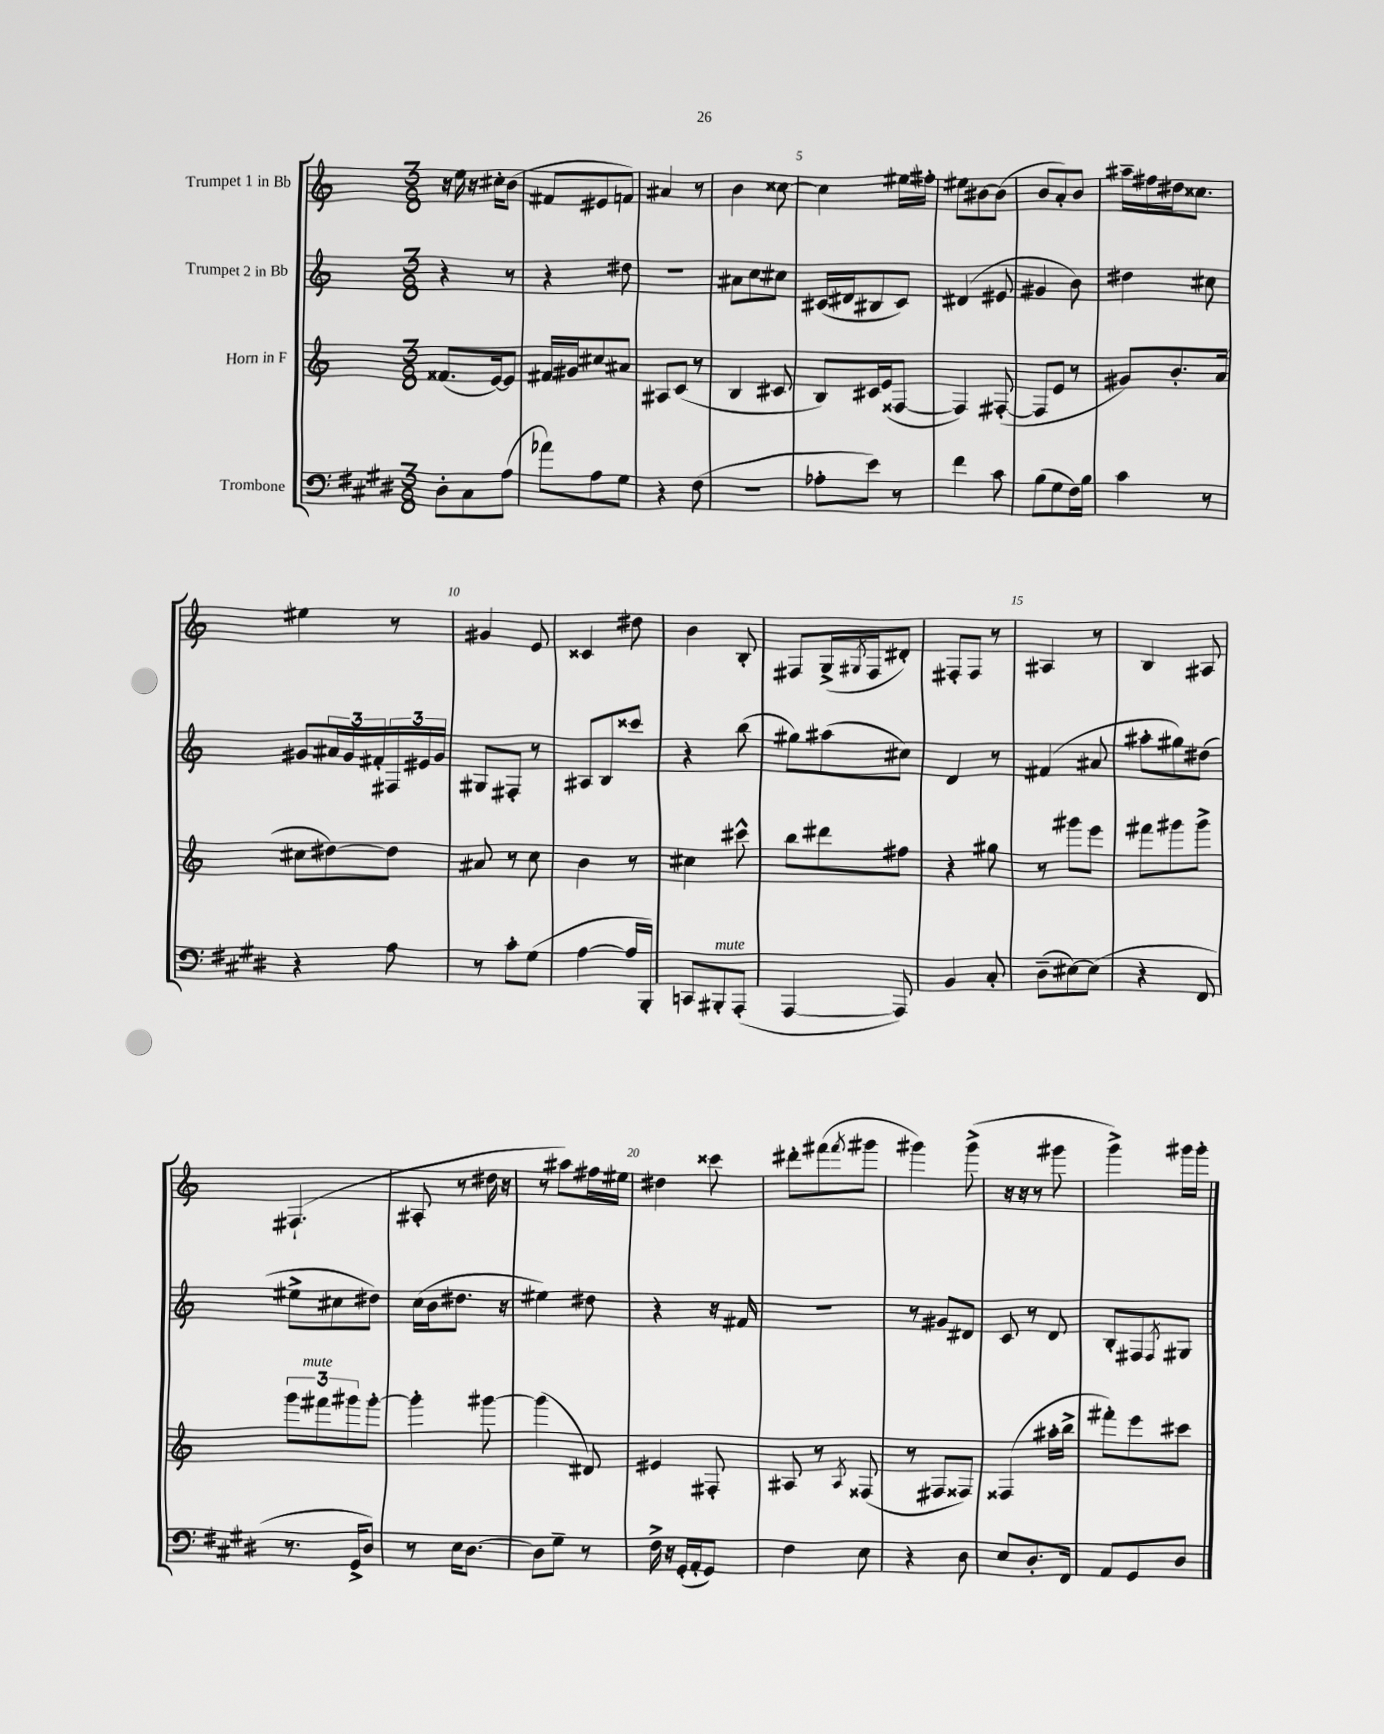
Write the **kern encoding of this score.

**kern	**kern	**kern	**kern
*part4	*part3	*part2	*part1
*staff4	*staff3	*staff2	*staff1
*I"Trombone	*I"Horn in F	*I"Trumpet 2 in Bb	*I"Trumpet 1 in Bb
*clefF4	*clefG2	*clefG2	*clefG2
*k[f#c#g#d#]	*k[]	*k[]	*k[]
*M3/8	*M3/8	*M3/8	*M3/8
=1	=1	=1	=1
8D#'\L	(8.f##X/L	4r	16r
.	.	.	16ee\
8C#\	.	.	16r
.	[16e/k)	.	16cc#X'\KL
(8A\J	8e/J]	8r	(8b\J
=2	=2	=2	=2
8a-X\L)	16f#X/LL	4r	8f#X/L
.	16g#X/J	.	.
8A\	8cc#X/	.	8e#X/
8G#\J	8a#X/J	8dd#X\	8fn/J)
=3	=3	=3	=3
4r	8A#X/L	4.r	4a#X/
.	(8c/J	.	.
(8F#\	8r	.	8r
=4	=4	=4	=4
4.r	4B/	8a#X\L	4b\
.	.	8cc\	.
.	8c#X/	8cc#X\J	[8cc##X\
=5	=5	=5	=5
8A-X'\L	8B/L)	(16c#X/LL	4cc##\]
.	.	16d#X/J	.
8e\J)	16c#X/L	8B#X/	.
.	(16e/J	.	.
8r	[8F##X/J	8c#/J)	16ee#X\LL
.	.	.	16ff#X'\JJ
=6	=6	=6	=6
4f#\	4F##/])	(4d#X/	8ee#X\L
.	.	.	[8b#X\
8c#\	([8F#X'/	8e#X/	(8b#\J]
=7	=7	=7	=7
(8B\L	8F#/L]	4g#X/	8b/L
8G#\	8e/J	.	8a'/)
16F#\L)	8r	8b\)	8b/J
16B\JJ	.	.	.
=8	=8	=8	=8
4c#\	8g#X/L)	4dd#X\	16aa#X~\LL
.	.	.	16ff#X\
.	8.b'/	.	16dd#X\J
.	.	.	8.cc##X\J
8r	.	8cc#X\	.
.	(16a/Jk	.	.
!!LO:LB:g=z
=9	=9	=9	=9
4r	8cc#X\L	8g#X/L	4ee#X\
.	[8dd#X\)	24a#X/L	.
.	.	24g#/	.
.	.	24f#X'/	.
8A\	8dd#\J]	24F#X/	8r
.	.	24e#X/	.
.	.	24g#/JJ	.
=10	=10	=10	=10
8r	8a#X/	8G#X/L	4g#X/
8c#'\L	8r	8F#X'/J	.
(8G#\J	8cc\	8r	8e/
=11	=11	=11	=11
[4A\	4b\	8A#X/L	4c##X/
.	.	8B/	.
16A/LL]	8r	8ccc##X/J	8dd#X\
16BBB'/JJ)	.	.	.
=12	=12	=12	=12
8CCn/L	4cc#X\	4r	4b\
!LO:TX:a:i:t=mute	!	!	!
8BBB#X'/	.	.	.
(8AAA'/J	8ccc#X^^\	(8bb\	8B'/
=13	=13	=13	=13
[4AAA/	8bb\L	8gg#X\L)	8F#X/L
.	8ddd#X\	(8aa#X\	(16G^/L
.	.	.	8qG#X/
.	.	.	16F#/J
8AAA/])	8ff#X\J	8cc#X\J)	8d#X'/J)
=14	=14	=14	=14
4BB/	4r	4d/	8F#X'/L
.	.	.	8F#/J
8C#'/	8gg#X\	8r	8r
=15	=15	=15	=15
(8D#~\L	8r	(4f#X/	4A#X/
[8E#X\)	8ggg#X\L	.	.
(8E#\J]	8eee\J	8a#X/	8r
=16	=16	=16	=16
4r	8fff#X\L	8aa#X'\L	4B/
.	8ggg#X\	8gg#X\)	.
8FF#/	8ggg#^\J	(8dd#X\J	8A#X/
!!LO:LB:g=z
=17	=17	=17	=17
8.r	12ggg\L	8ee#X^\L	(4.F#X`/
!	!LO:TX:a:i:t=mute	!	!
.	12fff#X\	.	.
.	.	8cc#X\	.
.	12ggg#X\	.	.
16GG#^/KL	.	.	.
8D#/J)	[8ggg#'\J	8dd#X\J)	.
=18	=18	=18	=18
8r	4ggg#'\]	(16cc\LL	8A#X'/
.	.	16b\J	.
16E\KL	.	8.dd#X\J	8r
[8.D#\J	.	.	.
.	[8ggg#X\	.	16dd#X\
.	.	16r	16r
=19	=19	=19	=19
8D#\L]	(4ggg#\]	4ee#X\)	8r
8G#~\J	.	.	8aa#X\L)
8r	8d#X/)	8dd#X\	16ff#X\L
.	.	.	16ee#X\JJ
=20	=20	=20	=20
16F#^\	4e#X/	4r	4dd#X\
16r	.	.	.
(16GG#'/LL	.	.	.
16AA'/J	.	.	.
8GG#/J)	8F#X'/	16r	8ccc##X\
.	.	16f#X/	.
=21	=21	=21	=21
4F#\	8A#X/	4.r	8ddd#X'\L
.	8r	.	(8fff#X\
.	8qA#/	.	8qfff#/
8E\	(8F##X/	.	8ggg#X\J
=22	=22	=22	=22
4r	8r	8r	4ggg#X\)
.	8F#X/L	8g#X/L	.
8D#\	8F##X/J)	8d#X/J	(8ggg#^\
=23	=23	=23	=23
8E/L	(4F##X/	8c/	16r
.	.	.	16r
8.D#'/	.	8r	8r
.	16aa#X'\LL	8d/	8ggg#X\
16FF#/Jk	16bb^\JJ	.	.
=24	=24	=24	=24
8AA/L	8fff#X'\L)	8B'/L	4ggg^\)
8GG#/	8eee\	8F#X/	.
.	.	8qF#/	.
8D#/J	8ccc#X\J	8G#X/J	16ggg#X\LL
.	.	.	16ggg#'\JJ
==	==	==	==
*-	*-	*-	*-
